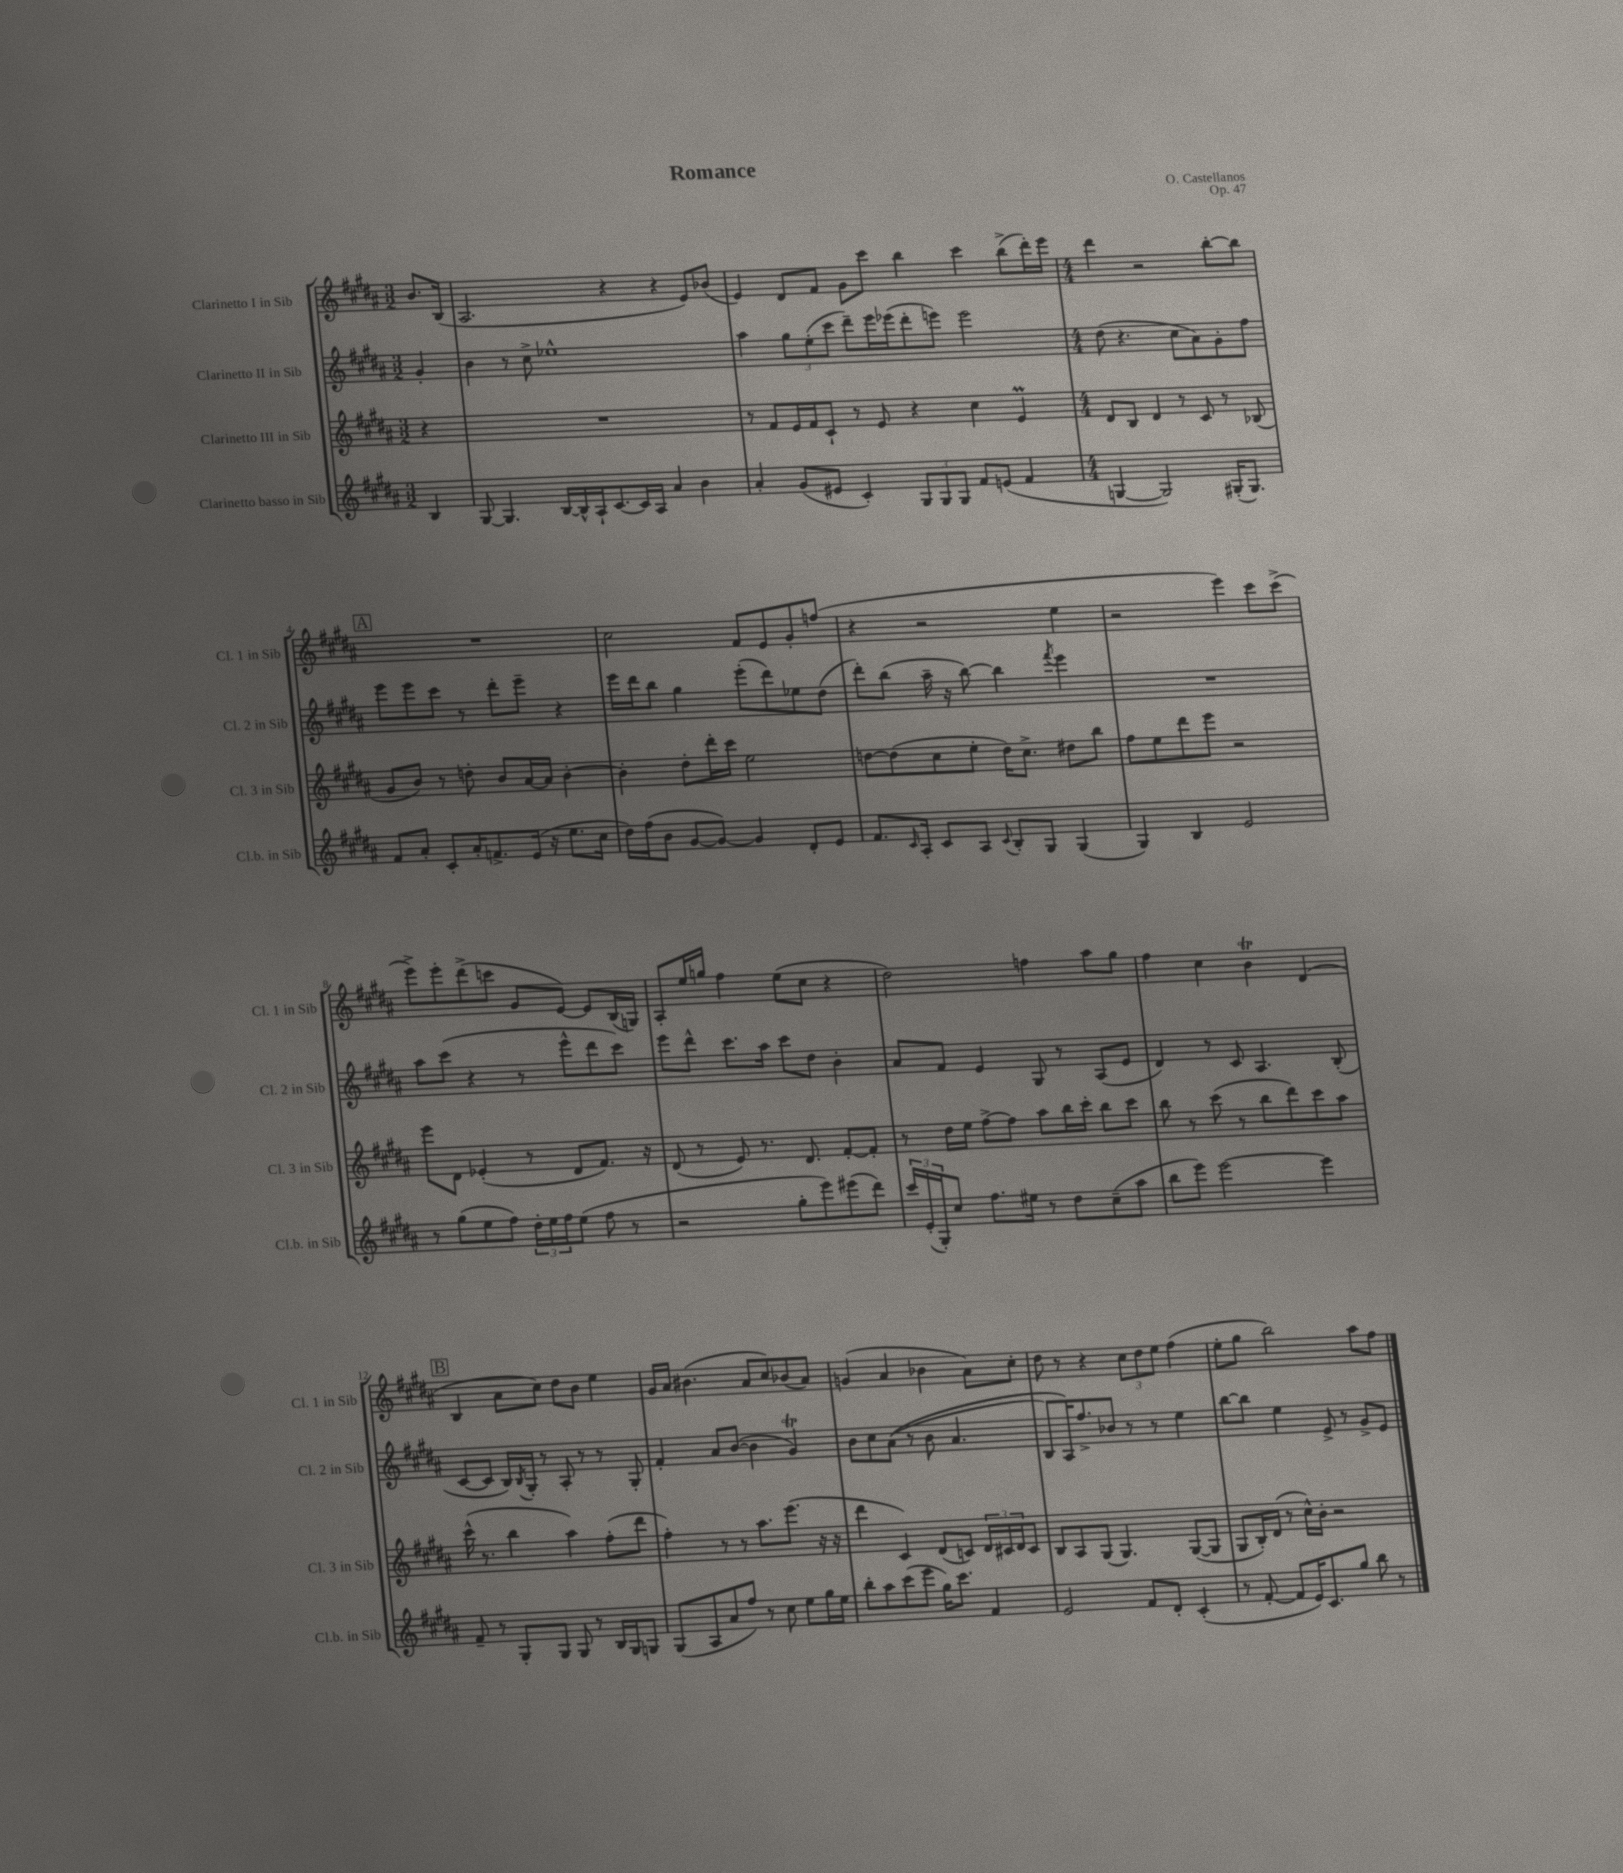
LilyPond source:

\header { title = "Romance" composer = "O. Castellanos" opus = "Op. 47" }
<<
\new StaffGroup <<
\new Staff = "s0" \with { instrumentName = "Clarinetto I in Sib" shortInstrumentName = "Cl. 1 in Sib" } {
    \clef treble \key b \major \numericTimeSignature \time 3/2 \partial 4
    b'8. b16( |
    ais2. r4 r4 e'8) bes'8( |
    e'4) dis'8 fis'8 gis'8 cis'''8 b''4 cis'''4 b''8->( dis'''16-.) e'''16 |
    \numericTimeSignature \time 4/4 dis'''4 r2 b''8~-. b''8 |
    \mark \markup { \box "A" } R1 |
    cis''2 fis'8 e'8 gis'8-. f''8( |
    r4 r2 e''4 |
    r2 e'''4) cis'''8 cis'''8->( |
    e'''8->) e'''8-. dis'''8->( c'''8 gis'8 e'8~) e'8 b16( g16) |
    ais8-. e''16 g''16 fis''4 e''8( cis''8 r4 |
    dis''2) f''4 ais''8 gis''8 |
    fis''4 cis''4 b'4\trill dis'4( |
    \mark \markup { \box "B" } b4 ais'8 cis''8) dis''8 b'8 e''4 |
    gis'16 ais'16 bis'4.( ais'8 cis''8) bes'8( ais'8) |
    g'4( ais'4 bes'4 ais'8) cis''8-. |
    dis''8 r8 r4 \tuplet 3/2 { cis''8 dis''8 e''8 } fis''4( |
    e''8-. gis''8 b''2) ais''8 fis''8 \bar "|." |
}
\new Staff = "s1" \with { instrumentName = "Clarinetto II in Sib" shortInstrumentName = "Cl. 2 in Sib" } {
    \clef treble \key b \major \numericTimeSignature \time 3/2 \partial 4
    gis'4-. |
    b'4 r8 cis''8-> ees''1-^ |
    ais''4 \tuplet 3/2 { gis''8 e''8-.( cis'''8 } dis'''8--) e'''16 ees'''16( dis'''8-. e'''8) e'''2 |
    \numericTimeSignature \time 4/4 dis''8( r4. cis''8 ais'8) gis'8-. fis''8 |
    \mark \markup { \box "A" } e'''8 e'''8 cis'''8 r8 dis'''8-. e'''8-- r4 |
    e'''16 dis'''16 b''8 gis''4 e'''8-.( dis'''8) ees''8 dis''8( |
    dis'''8-.) b''8( ais''16-- r16 b''8~) b''4 \acciaccatura { fis'''8 } e'''4 |
    R1 |
    ais''8 cis'''8( r4 r8 e'''8-^ dis'''8 cis'''8) |
    e'''8 dis'''8-^ cis'''8. ais''16 cis'''8 dis''8 b'4-. |
    ais'8 fis'8 e'4 gis8 r8 ais8( e'8 |
    dis'4) r8 cis'8 ais4. b8-.( |
    \mark \markup { \box "B" } cis'8~ cis'8 b16) \acciaccatura { b8 } gis16-. r8 ais8-. r8 r8 gis8-. |
    fis'4-. ais'8 b'8~( b'4 gis'4\trill) |
    b'8 cis''8 ais'8(\( r8 b'8 ais'4. |
    b8) ais16\) fis''8.-> bes'8 r8 r8 e''4 |
    b''8~ b''8 e''4 e'8-> r8 gis'8-> e'8 \bar "|." |
}
\new Staff = "s2" \with { instrumentName = "Clarinetto III in Sib" shortInstrumentName = "Cl. 3 in Sib" } {
    \clef treble \key b \major \numericTimeSignature \time 3/2 \partial 4
    r4 |
    R1. |
    r8 fis'8 e'16 fis'16 cis'8-! r8 e'8 r4 cis''4 e'4\prall |
    \numericTimeSignature \time 4/4 dis'8 b8 dis'4 r8 cis'8 r8 bes8( |
    \mark \markup { \box "A" } gis'8 b'8) r8 d''8-. b'8 ais'16~ ais'16 b'4~-. |
    b'4-. dis''8-. dis'''16-. cis'''16 e''2 |
    d''8~ d''8( cis''8 e''8-. d''16) cis''8.-> dis''8 b''8 |
    fis''8 e''8 dis'''8 e'''8 r2 |
    e'''8 dis'8 ees'4-.( r8 dis'8 fis'8.) r16 |
    dis'8( r8 e'8) r8. dis'8. fis'8~-. fis'8-. |
    r8 dis''16 e''16 fis''8~-> fis''8 ais''8 b''16 cis'''16-. b''8 cis'''8 |
    b''8 r8 cis'''8( r8 b''8 dis'''8) cis'''8 ais''8 |
    \mark \markup { \box "B" } cis'''16-^( r8. b''4 ais''4) fis''8-.( dis'''8 |
    fis''4-.) r8 r8 ais''8. e'''8.( r16 r16 |
    dis'''4 cis'4) dis'8( c'8) \tuplet 3/2 { dis'16 cis'16 dis'16 } cis'8 |
    b8 ais8 gis8( gis4.) gis8~( gis8 |
    gis8 b16-.) dis'16( r8 cis''16-^) b'16-. r2 \bar "|." |
}
\new Staff = "s3" \with { instrumentName = "Clarinetto basso in Sib" shortInstrumentName = "Cl.b. in Sib" } {
    \clef treble \key b \major \numericTimeSignature \time 3/2 \partial 4
    b4 |
    gis8~ gis4. b16~ b16-^ ais16-! cis'8.~ cis'16 ais16 ais'4 b'4 |
    ais'4-. gis'8( eis'8 cis'4-.) \tuplet 3/2 { gis8 gis8 gis8 } fis'8 e'8( fis'4 |
    \numericTimeSignature \time 4/4 g4~ g2) gis16-.( gis8.) |
    \mark \markup { \box "A" } fis'8 ais'8-. cis'8-. ais'16-. f'8.-> e'16( r16 e''8. cis''16 |
    dis''16) fis''16( b'8 gis'8~ gis'8~) gis'4 dis'8-. e'8 |
    fis'8. \grace { cis'16 } ais16-. cis'8 ais8 \appoggiatura { cis'8 } b8-. gis8 gis4( |
    gis4) b4 e'2 |
    r8 gis''8( e''8 fis''8) \tuplet 3/2 { dis''16-. e''16 fis''16 } e''8( fis''8 r8 |
    r2 gis''8-. e'''8) eis'''8( dis'''8) |
    \tuplet 3/2 { cis'''16 e'16-.( gis16-.) } cis''8 fis''8. eis''16 r8 dis''8 cis''8--( ais''8 |
    b''8 e'''8) e'''2~ e'''4 |
    \mark \markup { \box "B" } fis'8-- r8 gis8-. gis8 gis8 r8 b16 gis16 g8 |
    gis8( ais8 ais'8 fis''8) r8 cis''8 e''8 gis''16 e''16 |
    b''8-. ais''8 cis'''8( e'''8 gis''16) cis'''8. fis'4 |
    e'2 fis'8 dis'8-. cis'4-.( |
    r8 fis'8~-. fis'8 e'16) cis'8. gis''8 b''8 r8 \bar "|." |
}
>>
>>
